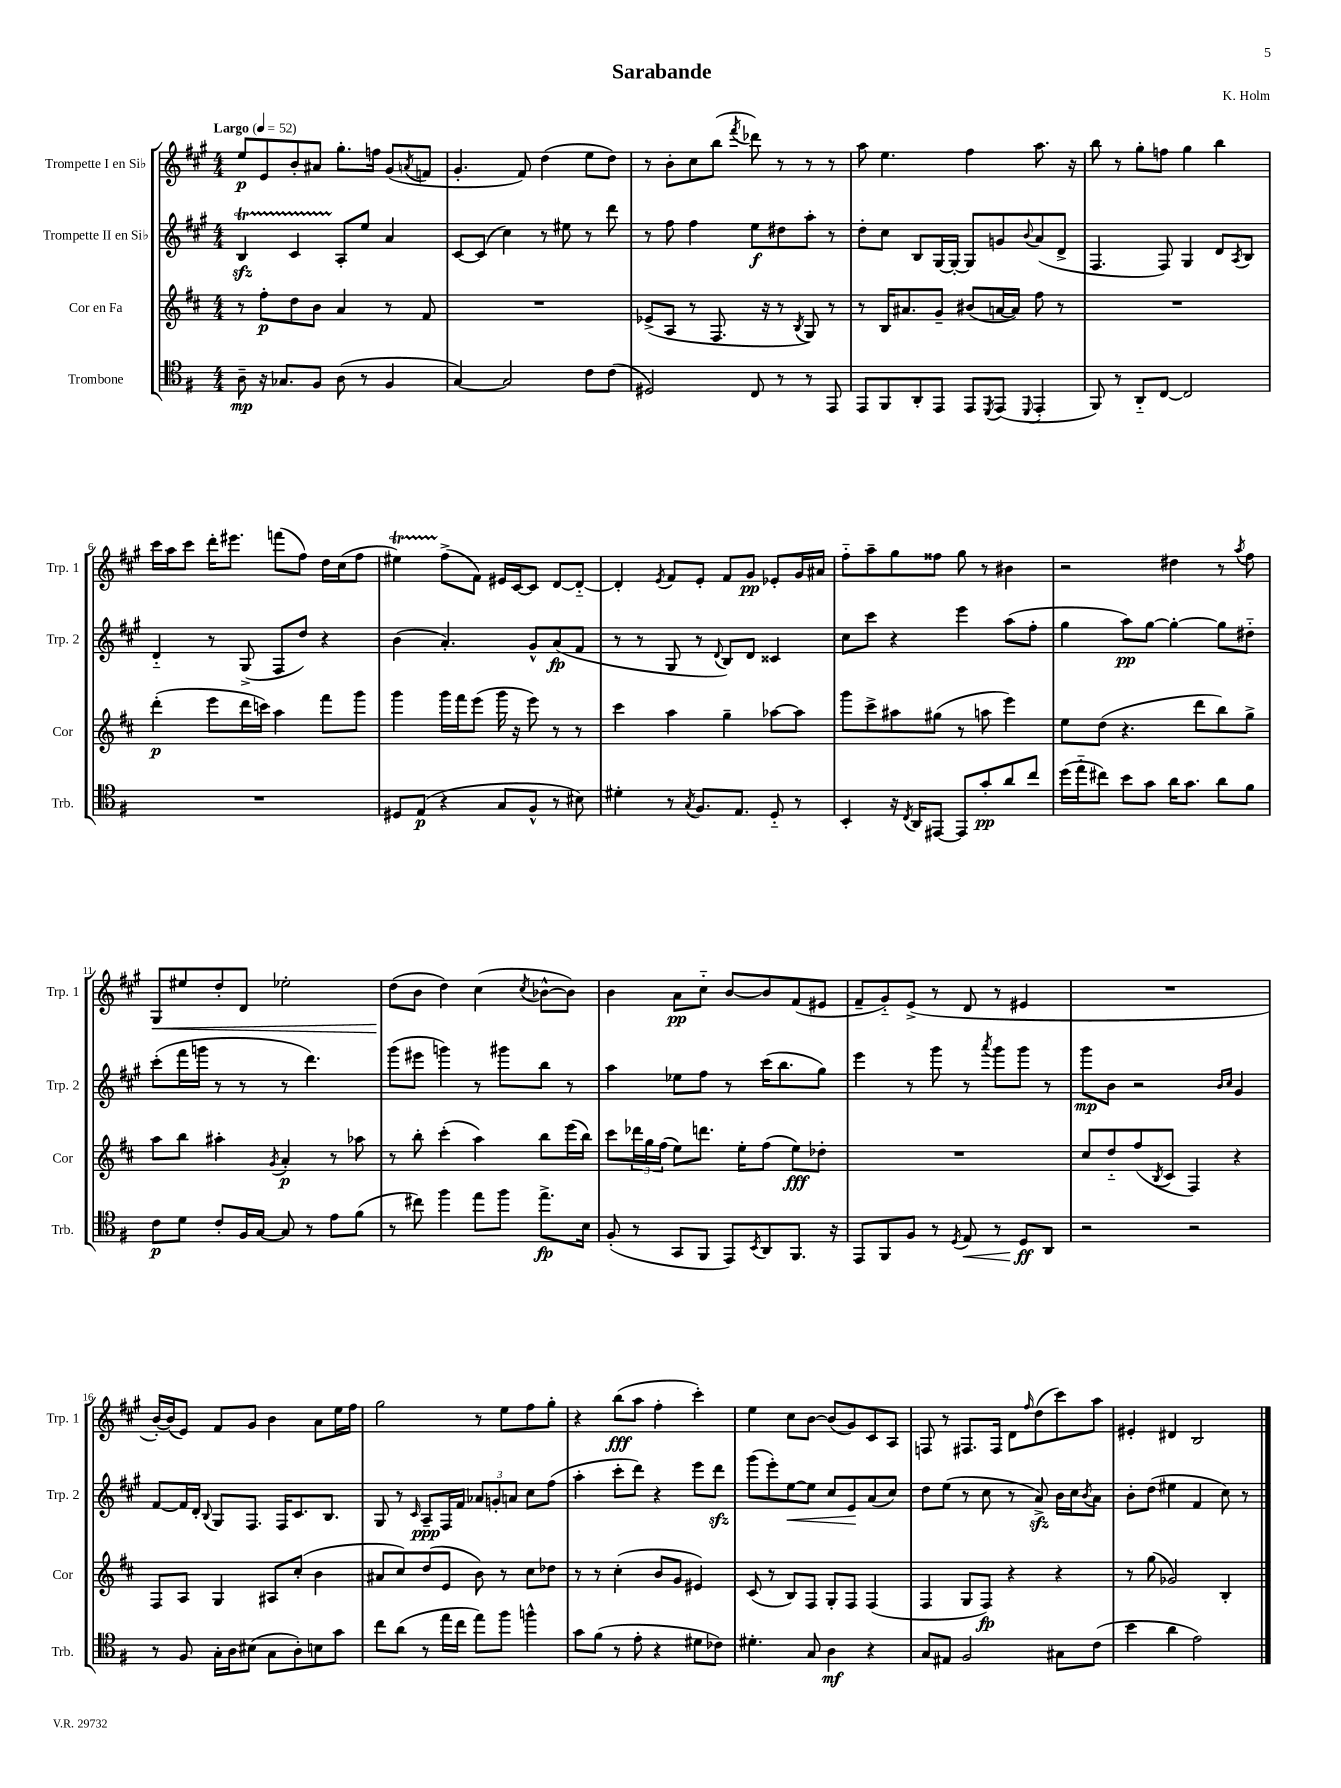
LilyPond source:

\header { title = "Sarabande" composer = "K. Holm" }
<<
\new StaffGroup <<
\new Staff = "s0" \with { instrumentName = "Trompette I en Sib" shortInstrumentName = "Trp. 1" } {
    \clef treble \key a \major \numericTimeSignature \time 4/4 \tempo "Largo" 4 = 52
    e''8\p e'8 b'8-. ais'8 gis''8.-. f''16 gis'8( \acciaccatura { a'8 } f'8 |
    gis'4.-. fis'8) d''4( e''8 d''8) |
    r8 b'8-. cis''8 b''8( \acciaccatura { fis'''8 } des'''8) r8 r8 r8 |
    a''8 e''4. fis''4 a''8. r16 |
    b''8 r8 gis''8-. f''8 gis''4 b''4 |
    cis'''16 a''16 cis'''8 d'''16-. eis'''8. f'''8( fis''8) d''16 cis''16( fis''8 |
    eis''4\startTrillSpan) fis''8->\stopTrillSpan( fis'8) eis'16 cis'16~ cis'8 d'8~ d'8~-_ |
    d'4-. \acciaccatura { e'8 } fis'8 e'8-. fis'8 gis'8\pp ees'8-. gis'16 ais'16 |
    fis''8-_ a''8-- gis''8 fisis''8 gis''8 r8 bis'4 |
    r2 dis''4 r8 \acciaccatura { a''8 } fis''8 |
    gis8\< eis''8 d''8-. d'8 ees''2-. |
    d''8\!( b'8 d''4) cis''4( \acciaccatura { cis''8 } bes'8~-^ bes'8) |
    b'4 a'8\pp cis''8-_ b'8~ b'8 fis'8( eis'8 |
    fis'8-- gis'8-_) e'8->( r8 d'8 r8 eis'4 |
    R1 |
    b'16~-.) b'16( e'8) fis'8 gis'8 b'4 a'8 e''16 fis''16 |
    gis''2 r8 e''8 fis''8 gis''8-. |
    r4 b''8\fff( a''8 fis''4-. cis'''4-.) |
    e''4 cis''8 b'8~ b'8( gis'8) cis'8 a8 |
    f8 r8 fis8. fis16 d'8 \grace { fis''16 } d''8( cis'''8) a''8 |
    eis'4-. dis'4 b2 \bar "|." |
}
\new Staff = "s1" \with { instrumentName = "Trompette II en Sib" shortInstrumentName = "Trp. 2" } {
    \clef treble \key a \major \numericTimeSignature \time 4/4
    b4\startTrillSpan\sfz cis'4 a8-.\stopTrillSpan e''8 a'4 |
    cis'8~ cis'8( cis''4) r8 eis''8 r8 d'''8 |
    r8 fis''8 fis''4 e''8\f dis''8 a''8-. r8 |
    d''8-. cis''8 b8 gis16~ gis16~-. gis8 g'8 \appoggiatura { b'8 } a'8( d'8-> |
    fis4. fis8) gis4 d'8 \acciaccatura { a8 } b8 |
    d'4-_ r8 gis8->( fis8 d''8) r4 |
    b'4( a'4.-.) gis'8-^ a'8\fp( fis'8 |
    r8 r8 gis8 r8 \appoggiatura { d'8 } b8) d'8 cisis'4 |
    cis''8 cis'''8 r4 e'''4 a''8( fis''8-. |
    gis''4 a''8\pp) gis''8~ gis''4~-. gis''8 dis''8-_ |
    cis'''8-.( fis'''16 g'''16 r8 r8 r8 d'''4.) |
    gis'''8( eis'''8 g'''4) r8 gis'''8 b''8 r8 |
    a''4 ees''8 fis''8 r8 cis'''16( b''8. gis''8) |
    e'''4 r8 gis'''8 r8 \acciaccatura { a'''8 } gis'''8 gis'''8 r8 |
    gis'''8\mp b'8 r2 \grace { b'16 cis''16 } gis'4 |
    fis'8~ fis'16 d'16-. \appoggiatura { b8 } gis8 fis8. fis16 cis'8. b8. |
    gis8 r8 \grace { cis'16 } a8--\ppp fis16 fis'16 \tuplet 3/2 { aes'8 g'8-. a'8 } cis''8 fis''8( |
    a''4-. cis'''8-. d'''8) r4 e'''8 d'''8\sfz |
    gis'''8( e'''8-.) e''8~\< e''8 cis''8 e'8\! a'8( cis''8) |
    d''8 e''8( r8 cis''8 r8 a'8->\sfz) b'16 cis''16 \acciaccatura { b'8 } a'8 |
    b'8-. d''8( eis''4 fis'4 cis''8) r8 \bar "|." |
}
\new Staff = "s2" \with { instrumentName = "Cor en Fa" shortInstrumentName = "Cor" } {
    \clef treble \key d \major \numericTimeSignature \time 4/4
    r8 fis''8-.\p d''8 b'8 a'4 r8 fis'8 |
    R1 |
    ees'8->( a8 r8 fis8. r16 r8 \acciaccatura { b8 } g8) r8 |
    r8 b16 ais'8. g'8-- bis'8( a'16~ a'16) fis''8 r8 |
    R1 |
    d'''4-.\p( e'''8 d'''16 c'''16) a''4 fis'''8 g'''8 |
    g'''4 g'''16 fis'''16 e'''8( g'''16 r16 e'''8) r8 r8 |
    cis'''4 a''4 g''4-- aes''8~ aes''8 |
    g'''8 cis'''8-> ais''8 gis''8( r8 a''8 e'''4) |
    e''8 d''8( r4. d'''8 b''8) g''8-> |
    a''8 b''8 ais''4-. \acciaccatura { g'8 } a'4-.\p r8 aes''8 |
    r8 b''8-. cis'''4-.( a''4) b''8 e'''16( b''16) |
    cis'''8 \tuplet 3/2 { des'''16 g''16 fis''16( } e''8) d'''8. e''16-. fis''8( e''8\fff) des''8-. |
    R1 |
    cis''8 d''8-_ fis''8( \acciaccatura { b8 } cis'8 fis4) r4 |
    fis8 a8 g4 ais8 cis''8-.( b'4 |
    ais'8 cis''8) d''8( e'8 b'8) r8 cis''8 des''8 |
    r8 r8 cis''4-.( b'8 g'8 eis'4) |
    cis'8( r8 b8) fis8 g8-. fis8 fis4( |
    fis4 g8 fis8\fp) r4 r4 |
    r8 g''8( ges'2) b4-. \bar "|." |
}
\new Staff = "s3" \with { instrumentName = "Trombone" shortInstrumentName = "Trb." } {
    \clef tenor \key g \major \numericTimeSignature \time 4/4
    a8--\mp r16 ges8. fis8 a8( r8 fis4 |
    g4~) g2 c'8 c'8( |
    dis2) c8 r8 r8 e,8 |
    e,8 fis,8 a,8-. e,8 e,8 \acciaccatura { d,8 } e,8( \appoggiatura { d,8 } e,4-. |
    fis,8) r8 a,8-_ c8~ c2 |
    R1 |
    dis8 e8\p( r4 g8 fis8-^ r8 bis8) |
    dis'4-. r8 \acciaccatura { g8 } fis8. e8. d8-_ r8 |
    b,4-. r16 \acciaccatura { c8 } a,16 eis,8~ eis,8 g'8-.\pp a'8 c''8 |
    d''16( e''16-_ cis''8) b'8 g'8 a'16 g'8. a'8 fis'8 |
    c'8\p d'8 c'8-. fis16 g16~ g8 r8 e'8 fis'8( |
    r8 cis''8) fis''4 e''8 fis''8 e''8.->\fp b16 |
    fis8-.( r8 g,8 fis,8 e,8) \acciaccatura { b,8 } a,8 fis,8. r16 |
    e,8 fis,8 fis8 r8 \acciaccatura { d8 } e8\< r8 d8\ff\! a,8 |
    r2 r2 |
    r8 fis8 g16-. a16 bis8( g8 a8-.) b8 g'8 |
    c''8 a'8( r8 e''16 c''16 e''8) fis''8 f''4-^ |
    g'8 fis'8( r8 e'8-. r4 dis'8 ces'8) |
    dis'4.-. g8 a4\mf r4 |
    g8 eis8 fis2 gis8 c'8( |
    b'4 a'4 e'2) \bar "|." |
}
>>
>>
